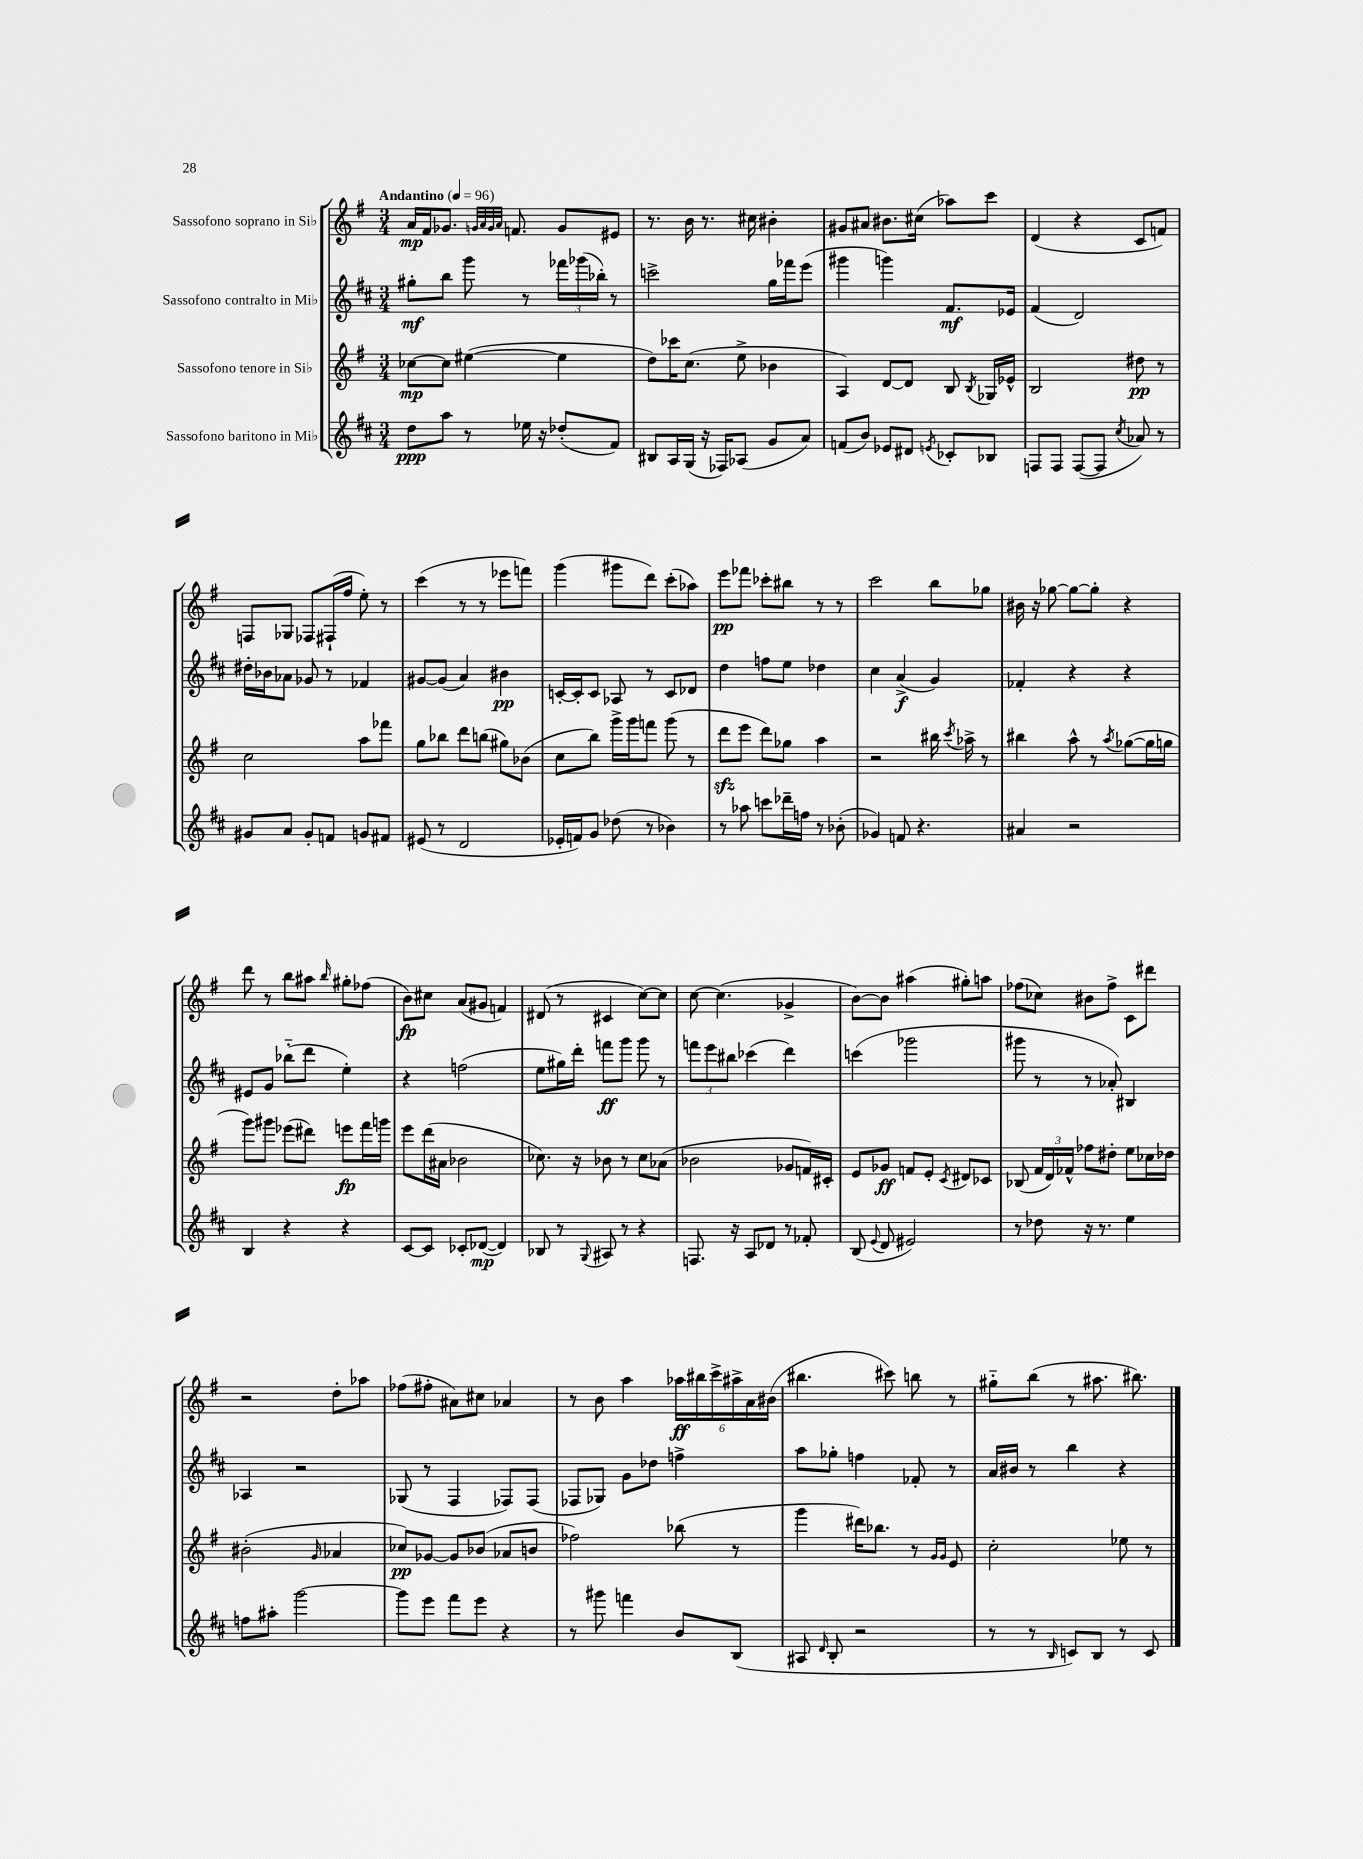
<<
\new StaffGroup <<
\new Staff = "s0" \with { instrumentName = "Sassofono soprano in Sib" } {
    \clef treble \key g \major \numericTimeSignature \time 3/4 \tempo "Andantino" 4 = 96
    \autoBeamOff a'16[\mp fis'16 ges'8.] \grace { g'32[ a'32 g'32 a'32] } f'8. g'8[ eis'8] |
    r8. b'16 r8. cis''16 bis'4-. |
    gis'8[ ais'8] bis'8.[ cis''16]( aes''8[) c'''8] |
    d'4( r4 c'8[ f'8]) |
    f8[ ges8] fes8[ fis16-!( fis''16] e''8-.) r8 |
    c'''4( r8 r8 ees'''8[ f'''8]) |
    g'''4( gis'''8[ d'''8]) c'''8[-.( aes''8]) |
    e'''8[\pp fes'''8] ces'''8[-. bis''8] r8 r8 |
    c'''2 b''8[ ges''8] |
    bis'16 r16 ges''8~ ges''8[~ ges''8]-. r4 |
    d'''8 r8 b''8[ ais''8] \grace { b''16 } gis''8[-. fes''8]( |
    b'8[\fp) cis''8] a'8[( gis'8] f'4) |
    dis'8( r8 cis'4 c''8[~) c''8] |
    c''8~ c''4.( ges'4-> |
    b'8[~) b'8] ais''4( gis''8[-.) a''8] |
    fes''8[( ces''8]) bis'8[ fes''8]-> c'8[ dis'''8] |
    r2 d''8[-. aes''8] |
    fes''8[( fis''8]-. ais'8[) cis''8] aes'4 |
    r8 b'8 a''4 \tuplet 6/4 { aes''16[\ff bis''16 c'''16-> ais''16-> a'16 bis'16]( } |
    bis''4. cis'''8) b''8 r8 |
    gis''8[-_ b''8]( r8 ais''8. bis''8.) \bar "|." |
}
\new Staff = "s1" \with { instrumentName = "Sassofono contralto in Mib" } {
    \clef treble \key d \major \numericTimeSignature \time 3/4
    \autoBeamOff gis''8[-.\mf b''8] g'''8 r8 \tuplet 3/2 { fes'''16[ ges'''16( bes''16]-.) } r8 |
    c'''2-> g''16[ fes'''16 e'''8]( |
    gis'''4 g'''4) fis'8.[\mf ees'16] |
    fis'4( d'2) |
    dis''16[-. bes'16 aes'8] ges'8 r8 fes'4 |
    gis'8[~ gis'8]( a'4) bis'4\pp |
    c'16[~-. c'16-. c'8] aes8 r8 c'8[ des'8] |
    d''4 f''8[ e''8] des''4 |
    cis''4 a'4->\f( g'4) |
    fes'4-. r4 r4 |
    eis'8[ g'8] bes''8[-_( d'''8] e''4-.) |
    r4 f''2( |
    e''8[ gis''16) d'''16]-. f'''8[\ff g'''8] g'''8 r8 |
    \tuplet 3/2 { f'''8[ e'''8 bis''8] } ces'''4( d'''4) |
    c'''4( ges'''2 |
    gis'''8 r8 r8 aes'8-.) bis4 |
    aes4 r2 |
    ges8( r8 fis4 fes8[) fes8]( |
    fes8[ ges8]) g'8[ des''8] f''4-> |
    a''8[ ges''8]-. f''4 fes'8-. r8 |
    a'16[ bis'16] r8 b''4 r4 \bar "|." |
}
\new Staff = "s2" \with { instrumentName = "Sassofono tenore in Sib" } {
    \clef treble \key g \major \numericTimeSignature \time 3/4
    \autoBeamOff ces''8[~\mp ces''8] eis''4~( eis''4 |
    d''8[) ces'''16 c''8.]( e''8-> bes'4 |
    a4) d'8[~ d'8] b8 \acciaccatura { b8 } ges16[ ees'16]-^ |
    b2 dis''8\pp r8 |
    c''2 a''8[ fes'''8] |
    g''8[ bes''8] d'''8[ b''8]( gis''8[) bes'8]( |
    c''8[ b''8]) g'''16[-> g'''16 f'''8] g'''8( r8 |
    d'''8[\sfz e'''8] d'''8[) ges''8] a''4 |
    r2 bis''16 \acciaccatura { c'''8 } aes''16-> r8 |
    bis''4 a''8-^ r8 \acciaccatura { a''8 } ges''8[~( ges''16 g''16] |
    g'''8[) gis'''8] ees'''8[( dis'''8]) e'''8[\fp fis'''16 g'''16] |
    e'''8[ d'''16( ais'16] bes'2 |
    ces''8.) r16 bes'8 r8 ces''8[ aes'8]( |
    bes'2 ges'8[ f'16) cis'16]-. |
    e'8[ ges'8]\ff f'8[ e'8]-. \acciaccatura { c'8 } dis'8[ ces'8] |
    bes8( \tuplet 3/2 { fis'16[ d'16) fes'16]-^ } fes''8[ dis''8]-. e''8[ ces''16 des''16] |
    bis'2-.( \grace { g'16 } aes'4 |
    ces''8[\pp) ges'8]~ ges'8[ bes'8]( aes'8[ b'8] |
    fes''2) bes''8( r8 |
    g'''4 dis'''16[) bes''8.] r8 \grace { g'16[ g'16] } e'8 |
    c''2-. ees''8 r8 \bar "|." |
}
\new Staff = "s3" \with { instrumentName = "Sassofono baritono in Mib" } {
    \clef treble \key d \major \numericTimeSignature \time 3/4
    \autoBeamOff d''8[\ppp a''8] r8 ees''16 r16 des''8[-.( fis'8]) |
    bis8[ a16 g16]( r16 fes16[) aes8]( g'8[ a'8]) |
    f'8[( b'8]) ees'8[ dis'8] \acciaccatura { e'8 } ces'8[-. bes8] |
    f8[ f8] f8[~( f8] \acciaccatura { cis''8 } aes'8) r8 |
    gis'8[ a'8] gis'8[-. f'8] g'8[ fis'8] |
    eis'8( r8 d'2 |
    ees'16[-. f'16) g'8] des''8( r8 bes'4) |
    r8 aes''8 c'''8[ des'''16-- f''16] r8 bes'8-.( |
    ges'4) f'8 r4. |
    ais'4 r2 |
    b4 r4 r4 |
    cis'8[~ cis'8] ces'8[-. des'8]~\mp( des'4) |
    bes8 r8 \appoggiatura { g8 } ais8 r8 r4 |
    f8. r16 a8[ des'8] r8 fes'8-. |
    b8( \appoggiatura { e'8 } d'8 eis'2) |
    r8 des''8 r16 r8. e''4 |
    f''8[ ais''8]-. g'''2~ |
    g'''8[ e'''8] fis'''8[ e'''8] r4 |
    r8 gis'''8 f'''4 b'8[ b8]( |
    ais8 \grace { d'16 } b8-. r2 |
    r8 r8 \grace { b16 } c'8[) b8] r8 c'8 \bar "|." |
}
>>
>>
\layout { \context { \Score \remove "Bar_number_engraver" } }
